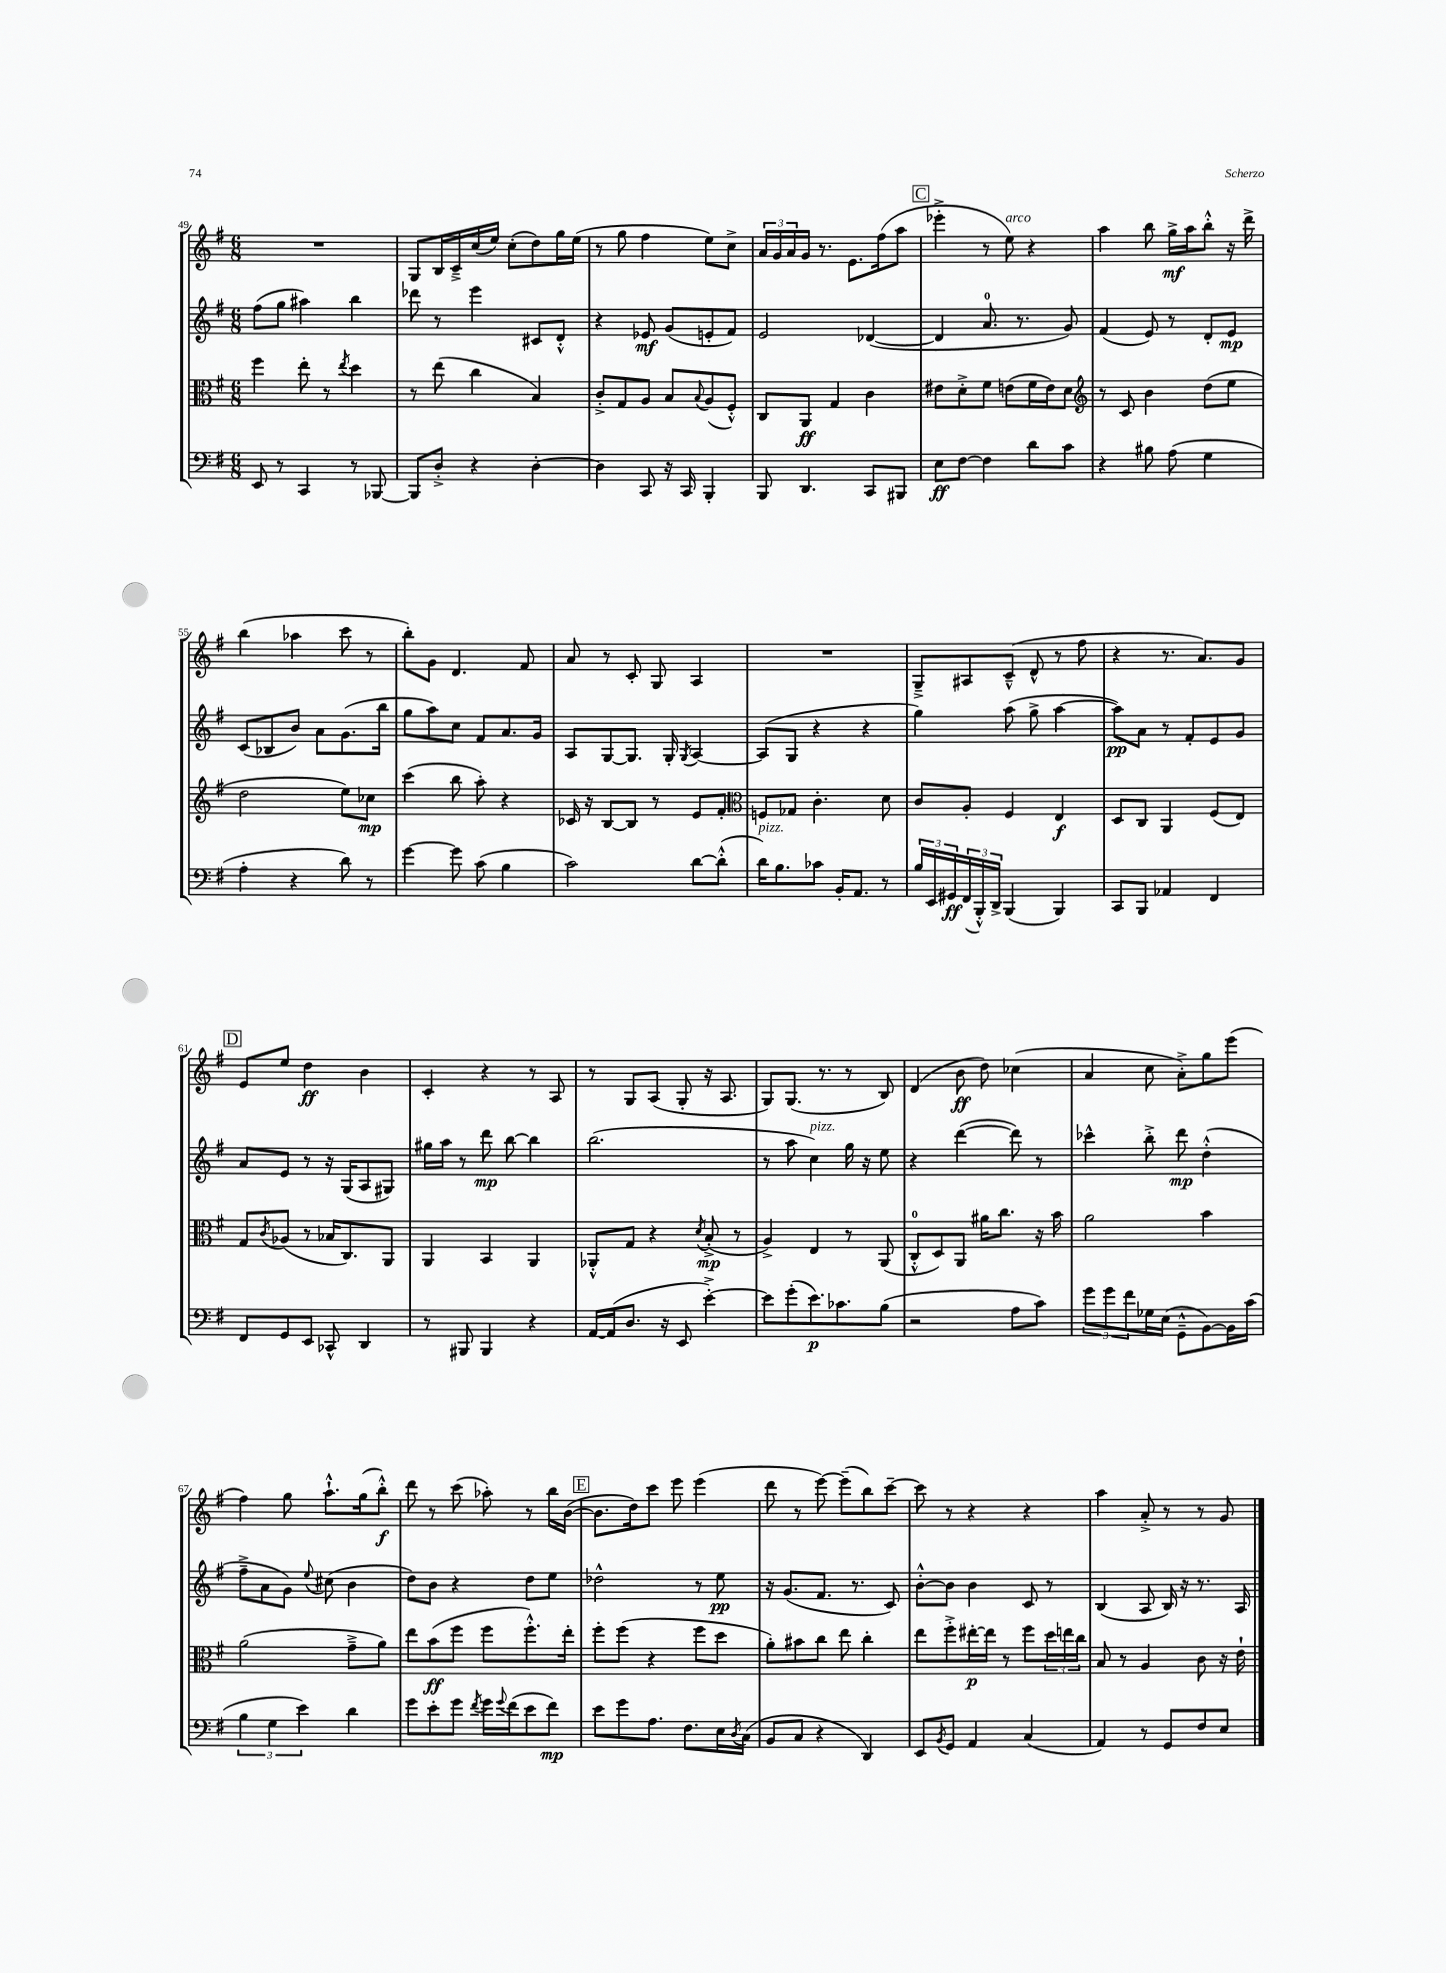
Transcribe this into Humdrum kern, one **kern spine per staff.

**kern	**dynam	**kern	**dynam	**kern	**dynam	**kern	**dynam
*part4	*part4	*part3	*part3	*part2	*part2	*part1	*part1
*staff4	*staff4	*staff3	*staff3	*staff2	*staff2	*staff1	*staff1
*clefF4	*	*clefC3	*	*clefG2	*	*clefG2	*
*k[f#]	*	*k[f#]	*	*k[f#]	*	*k[f#]	*
*M6/8	*	*M6/8	*	*M6/8	*	*M6/8	*
=49	=49	=49	=49	=49	=49	=49	=49
8EE/	.	4ff#\	.	(8ff#\L	.	2.r	.
8r	.	.	.	8gg\J	.	.	.
4CC/	.	8ee'\	.	4aa#X\)	.	.	.
.	.	8r	.	.	.	.	.
.	.	8qee/	.	.	.	.	.
8r	.	4dd\	.	4bb\	.	.	.
[8BBB-X/	.	.	.	.	.	.	.
=50	=50	=50	=50	=50	=50	=50	=50
8BBB-/L]	.	8r	.	8ddd-X\	.	8G/L	.
8D'^/J	.	(8ee\	.	8r	.	16B/L	.
.	.	.	.	.	.	16c~^/	.
4r	.	4cc\	.	4eee\	.	(16cc/	.
.	.	.	.	.	.	16ee/JJ)	.
.	.	.	.	.	.	(8cc'\L	.
[4D'\	.	4B/)	.	8c#X/L	.	8dd\)	.
.	.	.	.	8d'^^/J	.	16gg\L	.
.	.	.	.	.	.	(16ee\JJ	.
=51	=51	=51	=51	=51	=51	=51	=51
4D\]	.	8c'^/L	.	4r	.	8r	.
.	.	8G/	.	.	.	8gg\	.
8CC/	.	8A/J	.	8e-X/	mf	4ff#\	.
16r	.	8B/L	.	(8g/L	.	.	.
16CC/	.	.	.	.	.	.	.
.	.	8qqB/	.	.	.	.	.
4BBB'/	.	(8A/	.	8en'/	.	8ee\L)	.
.	.	8F#'^^/J)	.	8f#/J)	.	8cc^\J	.
=52	=52	=52	=52	=52	=52	=52	=52
8BBB/	.	8C/L	.	2e/	.	24a/LL	.
.	.	.	.	.	.	24g/	.
.	.	.	.	.	.	24a/	.
4.DD/	.	8AA/J	ff	.	.	16g/JJ	.
.	.	.	.	.	.	8.r	.
.	.	4G/	.	.	.	.	.
.	.	.	.	.	.	8.e\L	.
8CC/L	.	4c\	.	([4d-X/	.	.	.
.	.	.	.	.	.	(16ff#\k	.
8BBB#X/J	.	.	.	.	.	8aa\J	.
!!LO:REH:place=s1:t=C
=53	=53	=53	=53	=53	=53	=53	=53
8E\L	ff	8e#X\L	.	4d-/]	.	4eee-X'^\	.
[8F#\J	.	8d'^\	.	.	.	.	.
4F#\]	.	8f#\J	.	8.a/	.	8r	.
!	!	!	!	!	!	!LO:TX:a:i:t=arco	!
.	.	(8en\L	.	.	.	8ee\)	.
.	.	.	.	8.r	.	.	.
8d\L	.	16f#\L	.	.	.	4r	.
.	.	16e\J)	.	.	.	.	.
8c\J	.	8d\J	.	8g/)	.	.	.
=54	=54	=54	=54	=54	=54	=54	=54
*	*	*clefG2	*	*	*	*	*
4r	.	8r	.	(4f#/	.	4aa\	.
.	.	8c/	.	.	.	.	.
8B#X\	.	4b\	.	8e/)	.	8bb\	.
(8A\	.	.	.	8r	.	16gg^\LL	mf
.	.	.	.	.	.	16aa\J	.
4G\	.	(8dd\L	.	8d'/L	.	8bb'^^\J	.
.	.	8ee\J	.	8e/J	mp	16r	.
.	.	.	.	.	.	16ddd^\	.
!!LO:LB:g=z
=55	=55	=55	=55	=55	=55	=55	=55
4A'\	.	2dd\	.	(8c/L	.	(4bb\	.
.	.	.	.	8B-X/	.	.	.
4r	.	.	.	8b/J)	.	4aa-X\	.
.	.	.	.	8a\L	.	.	.
8d\)	.	8ee\L)	.	(8.g\	.	8ccc\	.
8r	.	8cc-X\J	mp	.	.	8r	.
.	.	.	.	16bb\Jk	.	.	.
=56	=56	=56	=56	=56	=56	=56	=56
[4g\	.	(4ccc\	.	8gg\L	.	8bb'\L)	.
.	.	.	.	8aa\)	.	8g\J	.
8g\]	.	8bb\	.	8cc\J	.	4.d/	.
(8c\	.	8aa'\)	.	8f#/L	.	.	.
4B\	.	4r	.	8.a/	.	.	.
.	.	.	.	.	.	8f#/	.
.	.	.	.	16g/Jk	.	.	.
=57	=57	=57	=57	=57	=57	=57	=57
2c\)	.	16c-X/	.	8A/L	.	8a/	.
.	.	16r	.	.	.	.	.
.	.	[8B/L	.	[8G/	.	8r	.
.	.	8B/J]	.	8.G/J]	.	8c'/	.
.	.	8r	.	.	.	8G/	.
.	.	.	.	16G'/	.	.	.
.	.	.	.	8qG/	.	.	.
[8d\L	.	8e/L	.	[4A/	.	4A/	.
(8d'^^\J]	.	8f#'/J	.	.	.	.	.
=58	=58	=58	=58	=58	=58	=58	=58
*	*	*clefC3	*	*	*	*	*
!LO:TX:a:i:t=pizz.	!	!	!	!	!	!	!
16d\KL)	.	8Fn/L	.	(8A/L]	.	2.r	.
8.B\	.	.	.	.	.	.	.
.	.	8G-X/J	.	8G/J	.	.	.
8c-X\J	.	4.c'\	.	4r	.	.	.
16BB'/KL	.	.	.	.	.	.	.
8.AA/J	.	.	.	.	.	.	.
.	.	.	.	4r	.	.	.
8r	.	8d\	.	.	.	.	.
=59	=59	=59	=59	=59	=59	=59	=59
24B/LL	.	8c/L	.	4gg\)	.	8G~^/L	.
24EE/	.	.	.	.	.	.	.
24GG#X/	ff	.	.	.	.	.	.
(24FF#/	.	8A'/J	.	.	.	8A#X/	.
24BBB'^^/)	.	.	.	.	.	.	.
24DD^/JJ	.	.	.	.	.	.	.
(4BBB/	.	4F#/	.	(8aa\	.	(8c~^^/J	.
.	.	.	.	8gg^\	.	8d^^/	.
4BBB/)	.	4E/	f	[4aa\	.	8r	.
.	.	.	.	.	.	8ff#\	.
=60	=60	=60	=60	=60	=60	=60	=60
8CC/L	.	8D/L	.	8aa\L])	pp	4r	.
8BBB/J	.	8C/J	.	8a\J	.	.	.
4AA-X/	.	4AA/	.	8r	.	8.r	.
.	.	.	.	8f#'/L	.	.	.
.	.	.	.	.	.	8.a/L)	.
4FF#/	.	(8F#/L	.	8e/	.	.	.
.	.	8E/J)	.	8g/J	.	8g/J	.
!!LO:LB:g=z
!!LO:REH:place=s1:t=D
=61	=61	=61	=61	=61	=61	=61	=61
8FF#/L	.	8G/L	.	8a/L	.	8e/L	.
.	.	8qc/	.	.	.	.	.
8GG/	.	(8A-X/J	.	8e/J	.	8ee/J	.
8EE/J	.	8r	.	8r	.	4dd\	ff
8CC-X^^/	.	16B-X/KL	.	16r	.	.	.
.	.	8.C/)	.	(16G/KL	.	.	.
4DD/	.	.	.	8A/	.	4b\	.
.	.	8AA/J	.	8G#X/J)	.	.	.
=62	=62	=62	=62	=62	=62	=62	=62
8r	.	4AA/	.	16gg#X\LL	.	4c'/	.
.	.	.	.	16aa\JJ	.	.	.
8BBB#X/	.	.	.	8r	.	.	.
4BBB#/	.	4BB/	.	8ddd\	mp	4r	.
.	.	.	.	[8bb\	.	.	.
4r	.	4AA/	.	4bb\]	.	8r	.
.	.	.	.	.	.	8A/	.
=63	=63	=63	=63	=63	=63	=63	=63
[16AA/LL	.	8AA-X'^^/L	.	(2.bb\	.	8r	.
(16AA/J]	.	.	.	.	.	.	.
8.D/J	.	8G/J	.	.	.	8G/L	.
.	.	4r	.	.	.	(8A/J	.
16r	.	.	.	.	.	.	.
8EE/	.	.	.	.	.	8G'/	.
.	.	8qd/	.	.	.	.	.
[4e'^\)	.	(8B'^/	mp	.	.	16r	.
.	.	.	.	.	.	8.A/	.
.	.	8r	.	.	.	.	.
=64	=64	=64	=64	=64	=64	=64	=64
8e\L]	.	4A^/)	.	8r	.	8G/L)	.
(8g'\	.	.	.	8aa\	.	(8.G/J	.
!	!	!	!	!LO:TX:a:i:t=pizz.	!	!	!
8.e\)	p	4E/	.	4cc\)	.	.	.
.	.	.	.	.	.	8.r	.
8.c-X\	.	.	.	.	.	.	.
.	.	8r	.	16gg\	.	8r	.
.	.	.	.	16r	.	.	.
(8B\J	.	(8AA/	.	8ee\	.	8B/)	.
=65	=65	=65	=65	=65	=65	=65	=65
2r	.	8C'^^/L	.	4r	.	(4d/	.
.	.	8D/)	.	.	.	.	.
.	.	8AA/J	.	([4ddd\	.	8b\	ff
.	.	16a#X\KL	.	.	.	8dd\)	.
.	.	8.cc\J	.	.	.	.	.
8A\L	.	.	.	8ddd\])	.	(4cc-X\	.
8c\J)	.	16r	.	8r	.	.	.
.	.	16b\	.	.	.	.	.
=66	=66	=66	=66	=66	=66	=66	=66
12g\L	.	2a\	.	4ccc-X^^\	.	4a/	.
12g\	.	.	.	.	.	.	.
12f#\	.	.	.	.	.	.	.
16G-X\L	.	.	.	8bb'^\	.	8cc\	.
(16E\JJ	.	.	.	.	.	.	.
8GG~^^\L	.	.	.	8ddd\	mp	8a'^\L)	.
[8BB\)	.	4b\	.	(4dd'^^\	.	8gg\	.
16BB\L]	.	.	.	.	.	(8eee\J	.
(16c\JJ	.	.	.	.	.	.	.
!!LO:LB:g=z
=67	=67	=67	=67	=67	=67	=67	=67
6B\	.	(2a\	.	8ff#~^\L	.	4ff#\)	.
.	.	.	.	8a\	.	.	.
6G\	.	.	.	.	.	.	.
.	.	.	.	8g\J)	.	8gg\	.
6e\)	.	.	.	.	.	.	.
.	.	.	.	8qqee/	.	.	.
.	.	.	.	(8cc#X\	.	8.aa`^^\L	.
4d\	.	8g~^\L	.	4b\	.	.	.
.	.	.	.	.	.	(16gg\k	.
.	.	8a\J)	.	.	.	8bb'^^\J)	f
=68	=68	=68	=68	=68	=68	=68	=68
8g\L	.	8ee\L	.	8dd\L)	.	8ddd\	.
8e'\	.	(8b\	ff	8b\J	.	8r	.
8g\J	.	8ff#\J	.	4r	.	(8ccc\	.
8qf#/	.	.	.	.	.	.	.
16g\LL	.	8ff#\L	.	.	.	8aa-X'\)	.
8qqg/	.	.	.	.	.	.	.
(16f#\J	.	.	.	.	.	.	.
8e\	.	8.ff#'^^\)	.	8dd\L	.	8r	.
8f#\J)	mp	.	.	8ee\J	.	16bb\LL	.
.	.	16ee'\Jk	.	.	.	([16b\JJ	.
!!LO:REH:place=s1:t=E
=69	=69	=69	=69	=69	=69	=69	=69
8e\L	.	8ff#'\L	.	2dd-X^^\	.	8.b\L]	.
8g\	.	(8ff#\J	.	.	.	.	.
.	.	.	.	.	.	16dd\k)	.
8.A\J	.	4r	.	.	.	8ccc\J	.
.	.	.	.	.	.	8eee\	.
8.F#\L	.	.	.	.	.	.	.
.	.	8ff#\L	.	8r	.	(4eee\	.
16E\L	.	8dd\J	.	8ee\	pp	.	.
8qD/	.	.	.	.	.	.	.
(16C\JJ	.	.	.	.	.	.	.
=70	=70	=70	=70	=70	=70	=70	=70
8BB/L	.	8a'\L)	.	16r	.	8ddd\	.
.	.	.	.	(8.g/L	.	.	.
8C/J	.	8b#X\	.	.	.	8r	.
4r	.	8cc\J	.	8.f#/J	.	[8eee\)	.
.	.	8ee\	.	.	.	(8eee~\L]	.
.	.	.	.	8.r	.	.	.
4DD/)	.	4cc'\	.	.	.	8bb\)	.
.	.	.	.	8c/)	.	[8ccc~\J	.
=71	=71	=71	=71	=71	=71	=71	=71
8EE/L	.	8ee\L	.	[8b'^^\L	.	8ccc\]	.
8qBB/	.	.	.	.	.	.	.
8GG/J	.	8ff#'^\	.	8b\J]	.	8r	.
4AA/	.	[16ee#X'\L	p	4b\	.	4r	.
.	.	16ee#\JJ]	.	.	.	.	.
.	.	8r	.	.	.	.	.
(4C/	.	8ff#\L	.	8c/	.	4r	.
.	.	24dd\L	.	8r	.	.	.
.	.	24een\	.	.	.	.	.
.	.	24cc\JJ	.	.	.	.	.
=72	=72	=72	=72	=72	=72	=72	=72
4AA/)	.	8B/	.	(4B/	.	4aa\	.
.	.	8r	.	.	.	.	.
8r	.	4A/	.	8A/	.	8a'^/	.
8GG/L	.	.	.	16B/)	.	8r	.
.	.	.	.	16r	.	.	.
8F#/	.	8c\	.	8.r	.	8r	.
8E/J	.	16r	.	.	.	8g/	.
.	.	16e`\	.	16A/	.	.	.
==	==	==	==	==	==	==	==
*-	*-	*-	*-	*-	*-	*-	*-
